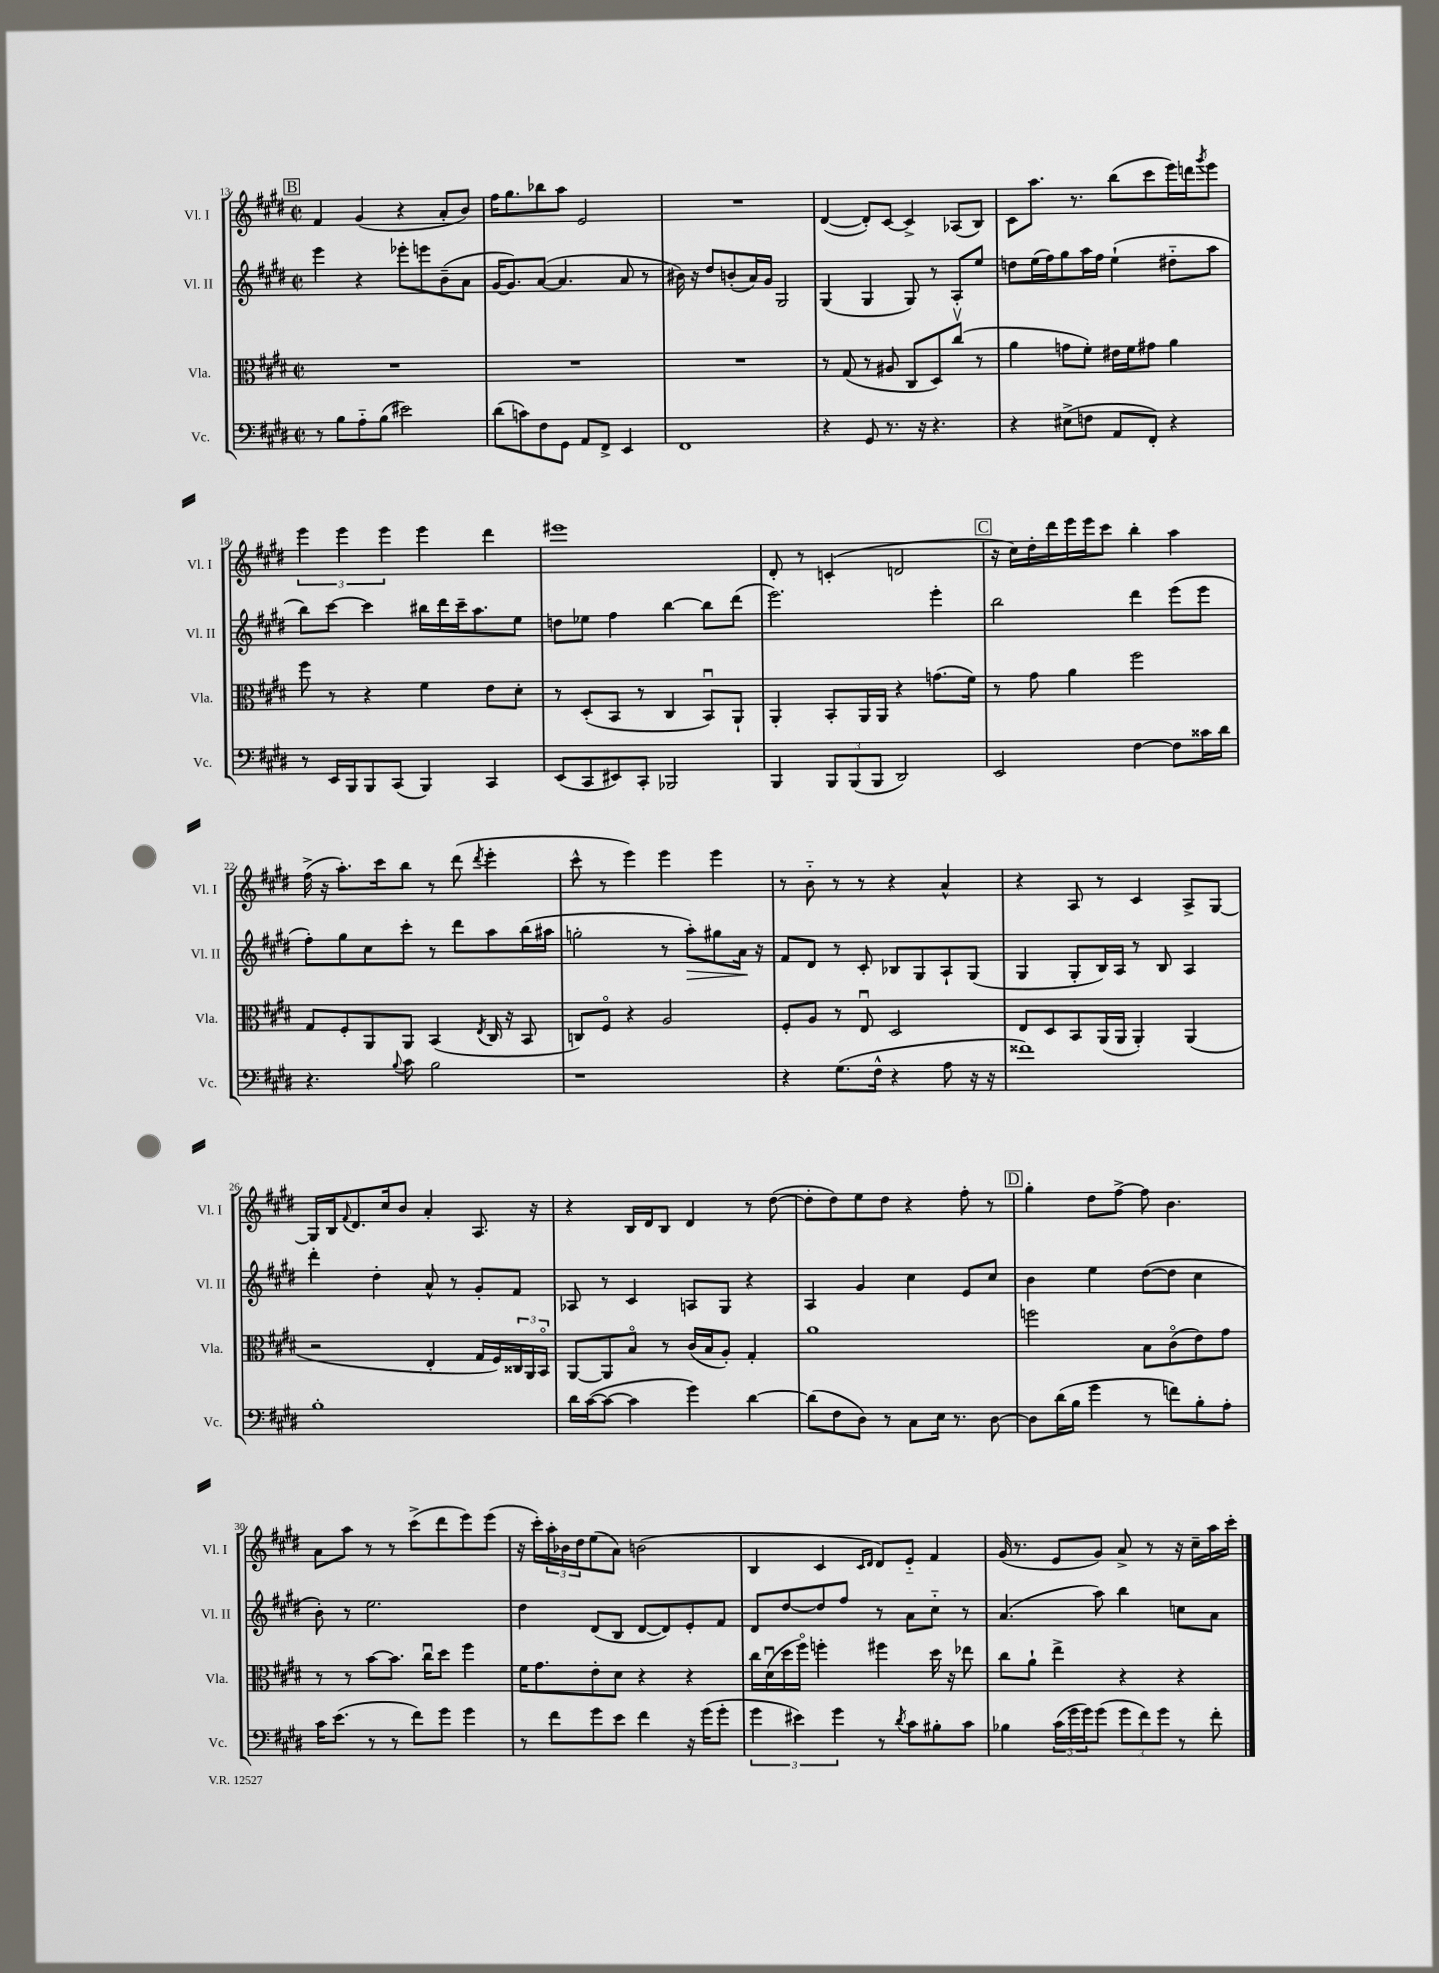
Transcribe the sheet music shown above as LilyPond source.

<<
\new StaffGroup <<
\new Staff = "s0" \with { instrumentName = "Vl. I" shortInstrumentName = "Vl. I" } {
    \clef treble \key e \major \defaultTimeSignature \time 2/2
    \mark \markup { \box "B" } fis'4 gis'4( r4 a'8-. b'8) |
    fis''16 gis''8. bes''8 a''8 e'2 |
    R1 |
    dis'4~( dis'8-.) cis'8~ cis'4-> aes8( b8) |
    cis'8 a''8. r8. b''8( cis'''8 e'''16) d'''16 \acciaccatura { gis'''8 } e'''8 |
    \tuplet 3/2 { e'''4 e'''4 e'''4 } e'''4 dis'''4 |
    eis'''1 |
    dis'8-. r8 c'4-.( d'2 |
    \mark \markup { \box "C" } r16 cis''16) dis''16-. dis'''16 e'''16 e'''16 cis'''8 b''4-. a''4 |
    fis''16->( r16 a''8.-.) cis'''16 b''8 r8 dis'''8( \acciaccatura { dis'''8 } e'''4-. |
    cis'''8-^ r8 e'''4) e'''4 e'''4 |
    r8 b'8-_ r8 r8 r4 a'4-^ |
    r4 a8 r8 cis'4 a8-> gis8~ |
    gis16 b16 \appoggiatura { fis'8 } dis'8. cis''16 b'8 a'4-. a8. r16 |
    r4 b16 dis'16 b8 dis'4 r8 dis''8~( |
    dis''8-. dis''8) e''8 dis''8 r4 fis''8-. r8 |
    \mark \markup { \box "D" } gis''4-. dis''8 fis''8~-> fis''8 b'4. |
    a'8 a''8 r8 r8 cis'''8->( dis'''8 e'''8) e'''8( |
    r16 cis'''16-.) \tuplet 3/2 { a''16-. bes'16 dis''16 } e''8( a'8) b'2( |
    b4 cis'4 \grace { cis'16 dis'16 } dis'8) e'8-_ fis'4 |
    gis'16( r8. e'8 gis'8) a'8-> r8 r16 cis''16-- a''16 cis'''16-. \bar "|." |
}
\new Staff = "s1" \with { instrumentName = "Vl. II" shortInstrumentName = "Vl. II" } {
    \clef treble \key e \major \defaultTimeSignature \time 2/2
    \mark \markup { \box "B" } e'''4 r4 ees'''8-. e'''8 b'8--( a'8 |
    gis'16~ gis'8.) a'8~( a'4. a'8 r8 |
    bis'16) r16 dis''8 b'8-.( a'16) gis'16 gis2 |
    gis4( gis4 gis8) r8 a8-. e''8 |
    d''8 e''16( fis''16) gis''8 a''16 fis''16 e''4-!( dis''8-_ a''8 |
    b''8) cis'''8~ cis'''4 bis''16 dis'''16 cis'''16-- a''8. e''8 |
    d''8 ees''8 fis''4 b''4~ b''8 dis'''8( |
    e'''2.) e'''4-. |
    \mark \markup { \box "C" } b''2 dis'''4 e'''8( e'''8 |
    fis''8-.) gis''8 cis''8 cis'''8-. r8 dis'''8 a''8 b''16( ais''16 |
    g''2-. r8 a''8-.\>) gis''8 a'16\! r16 |
    fis'8 dis'8 r8 cis'8-. bes8 gis8 a8-! gis8( |
    gis4 gis8-. b16) a16 r8 b8 a4 |
    dis'''4-. dis''4-. a'8-^ r8 gis'8-. fis'8 |
    aes8 r8 cis'4 a8 gis8 r4 |
    a4 gis'4 cis''4 e'8 cis''8 |
    \mark \markup { \box "D" } b'4 e''4 dis''8~( dis''8 cis''4 |
    b'8-.) r8 e''2. |
    dis''4 dis'8( b8 dis'8~ dis'8) e'8-. fis'8 |
    dis'8 dis''8~ dis''8 fis''8 r8 a'8 cis''8-_ r8 |
    a'4.( a''8) b''4 c''8 a'8 \bar "|." |
}
\new Staff = "s2" \with { instrumentName = "Vla." shortInstrumentName = "Vla." } {
    \clef alto \key e \major \defaultTimeSignature \time 2/2
    \mark \markup { \box "B" } R1 |
    R1 |
    R1 |
    r8 gis8( r8 ais8 cis8 dis8) cis''8\upbow( r8 |
    a'4 g'8 fis'8-.) eis'16 fis'16 gis'8 a'4 |
    fis''8 r8 r4 fis'4 e'8 dis'8-. |
    r8 dis8-.( b,8 r8 cis4 b,8\downbow) a,8-! |
    a,4-. b,8-. a,16 a,16 r4 g'8.( fis'16) |
    \mark \markup { \box "C" } r8 gis'8 a'4 fis''2 |
    gis8 fis8-. a,8 a,8 b,4( \acciaccatura { e8 } cis16 r16 b,8 |
    c8) fis8\flageolet r4 a2 |
    fis8-. a8 r8 e8\downbow dis2 |
    e8 dis8 b,8 a,16( a,16 a,4-.) a,4( |
    r2 e4-. gis16 fis16) \tuplet 3/2 { cisis16 a,16 b,16\flageolet } |
    a,8~ a,8 b8\flageolet r8 cis'16( b16 a8-.) gis4-. |
    a'1 |
    \mark \markup { \box "D" } f''2 b8 cis'8\flageolet( e'8) gis'8 |
    r8 r8 b'8~ b'8. cis''16\downbow dis''8 fis''4 |
    fis'16 gis'8. e'8-. dis'8 r4 r4 |
    cis''16 dis'16\downbow( dis''16 fis''16\flageolet) f''4-. fis''4 dis''16 r16 ees''8 |
    cis''8 a'8-! e''4-> r4 r4 \bar "|." |
}
\new Staff = "s3" \with { instrumentName = "Vc." shortInstrumentName = "Vc." } {
    \clef bass \key e \major \defaultTimeSignature \time 2/2
    \mark \markup { \box "B" } r8 b8 a8-_ b8( eis'2) |
    dis'8( c'8) fis8 gis,8 a,8 fis,8-> e,4 |
    fis,1 |
    r4 gis,8 r8. r16 r4. |
    r4 eis8->( f8 a,8 fis,8-.) r4 |
    r8 e,16 b,,16 b,,8 cis,8( b,,4) cis,4 |
    e,8( cis,8 eis,8) cis,8-. bes,,2 |
    b,,4 \tuplet 3/2 { b,,8 b,,8( b,,8 } dis,2) |
    \mark \markup { \box "C" } e,2 fis4~ fis8 cisis'16 dis'16 |
    r4. \appoggiatura { b8 } cis'8 b2 |
    r1 |
    r4 gis8.( fis16-^ r4 a8 r16 r16 |
    fisis'1) |
    b1-. |
    dis'16 cis'16~( cis'8~ cis'4 gis'4) dis'4~ |
    dis'8( fis8 dis8) r8 cis8 e16 r8. dis8~ |
    \mark \markup { \box "D" } dis8 dis'16( b16 gis'4 r8 f'8) b8-. a8-. |
    cis'16 e'8.( r8 r8 fis'8) gis'8 gis'4 |
    r8 fis'8 gis'8 e'8 fis'4 r16 gis'16( gis'8-. |
    \tuplet 3/2 { gis'4 eis'4) gis'4 } r8 \acciaccatura { dis'8 } cis'8 bis8-. cis'8 |
    bes4 \tuplet 3/2 { cis'16( gis'16 gis'16) } gis'8( \tuplet 3/2 { gis'8 fis'8) gis'8 } r8 fis'8-. \bar "|." |
}
>>
>>
\layout { \context { \Score currentBarNumber = #13 } }
